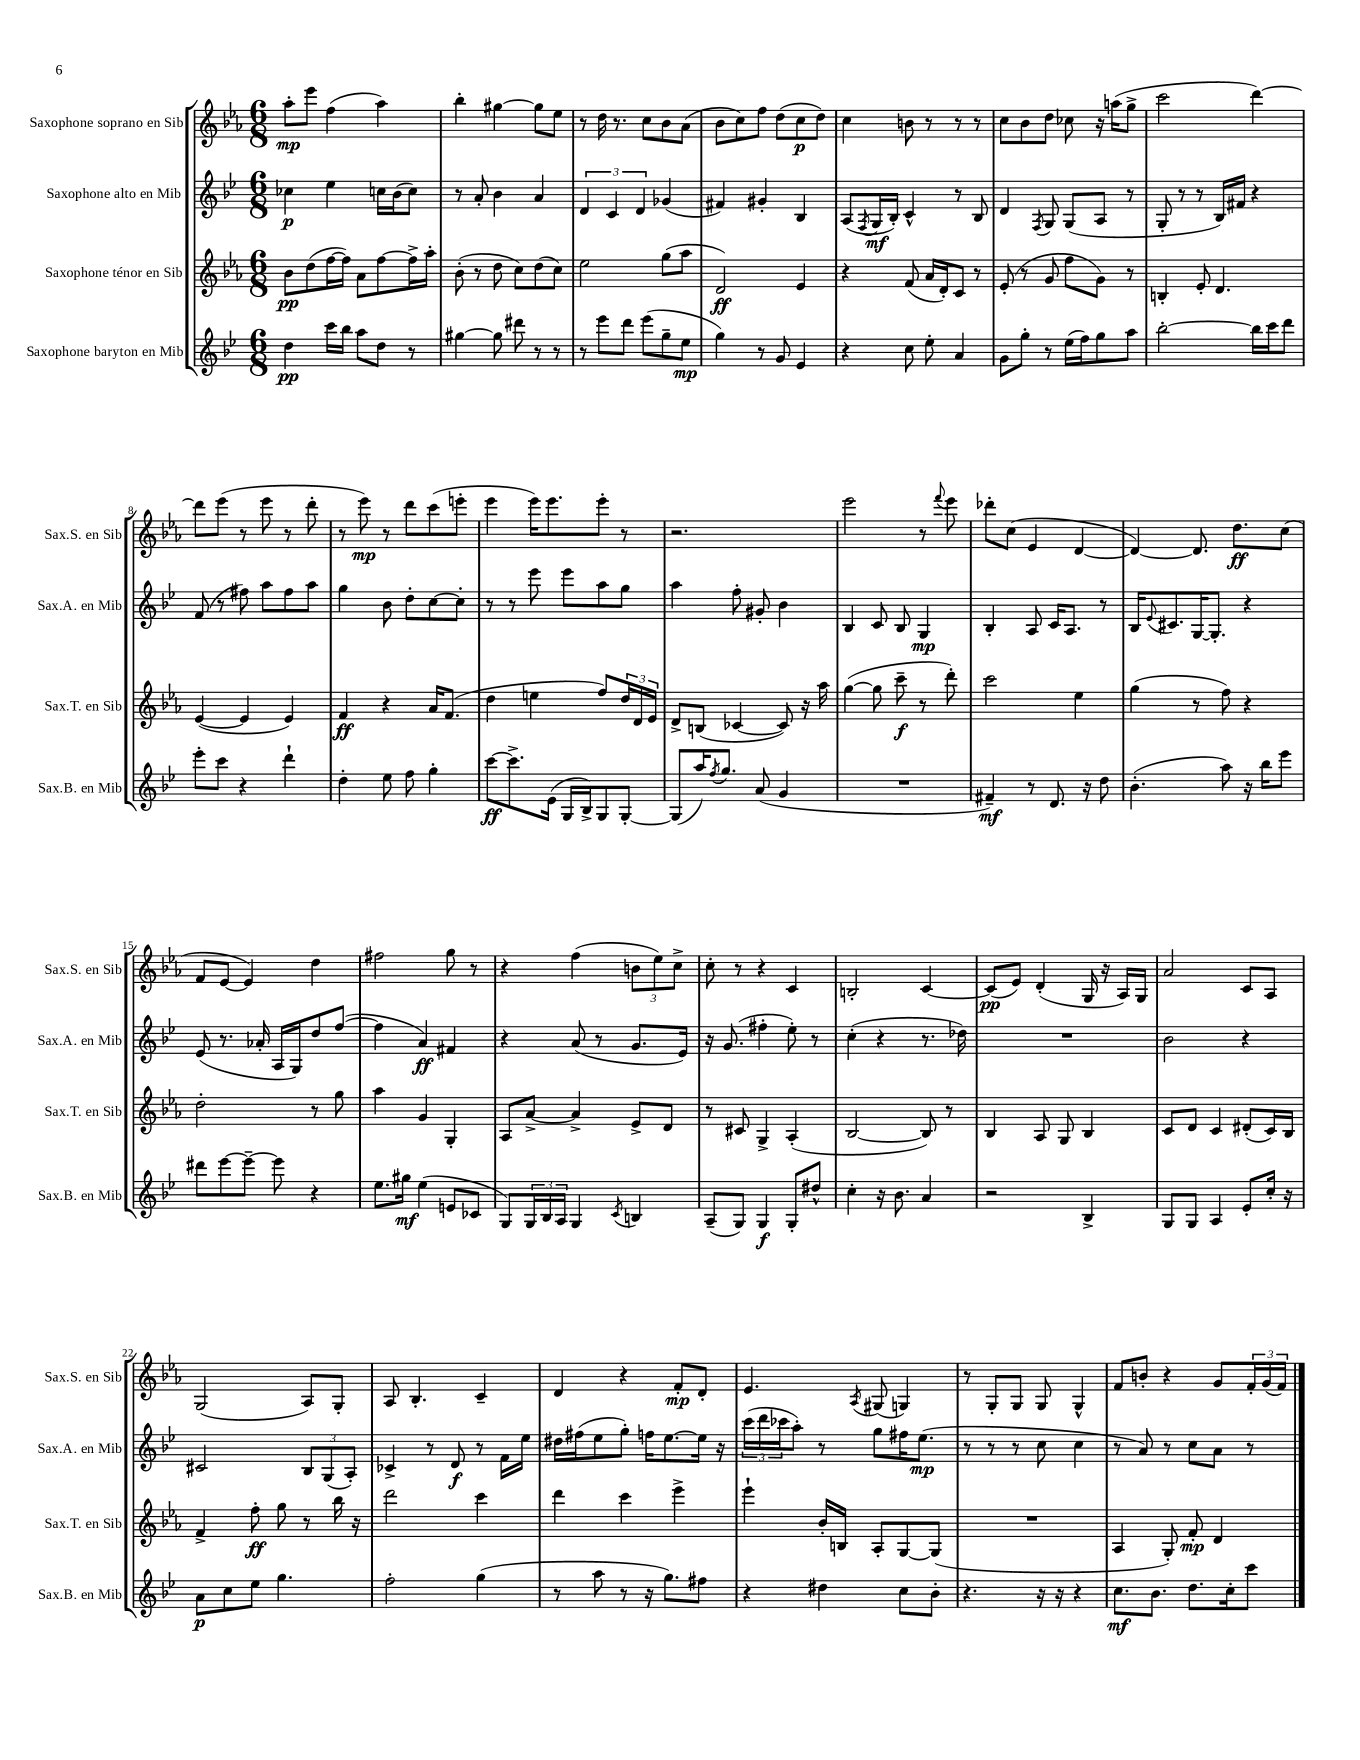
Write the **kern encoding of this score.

**kern	**kern	**kern	**kern
*staff4	*staff3	*staff2	*staff1
*clefG2	*clefG2	*clefG2	*clefG2
*k[b-e-]	*k[b-e-a-]	*k[b-e-]	*k[b-e-a-]
*M6/8	*M6/8	*M6/8	*M6/8
4dd	8b-	4cc-	8aa-'
.	(8dd	.	8eee-
16ccc	[16ff	4ee-	(4ff
16bb-	16ff])	.	.
8aa	8a-	.	.
8dd	[8ff	16cc	4aa-)
.	.	(16b-	.
8r	16ff^]	8cc)	.
.	16aa-'	.	.
=	=	=	=
[4gg#	(8b-'	8r	4bb-'
.	8r	8a'	.
8gg#]	8dd	4b-	[4gg#
8ddd#	8cc)	.	.
8r	(8dd	4a	8gg#]
8r	8cc)	.	8ee-
=	=	=	=
8r	2ee-	6d	8r
8eee-	.	.	16dd
.	.	6c	.
.	.	.	8.r
8ddd	.	.	.
.	.	6d	.
(8eee-	.	.	8cc
8gg~	(8gg	(4g-	8b-
8ee-	8aa-	.	(8a-
=	=	=	=
4gg)	2d)	4f#)	8b-
.	.	.	8cc)
8r	.	4g#'	8ff
8g	.	.	(8dd
4e-	4e-	4B-	8cc
.	.	.	8dd)
=	=	=	=
4r	4r	(8A	4cc
.	.	8qF	.
.	.	16G	.
.	.	16B-')	.
8cc	(8f	4c^^	8b
8ee-'	16a-	.	8r
.	16d')	.	.
4a	8c	8r	8r
.	8r	8B-	8r
=	=	=	=
8g	(8e-'	4d	8cc
8gg'	8r	.	8b-
.	.	8qF	.
8r	8g	8G	8dd
(16ee-	8ff	(8G	8cc-
16ff)	.	.	.
8gg	8g)	8A	16r
.	.	.	(16aa
8aa	8r	8r	8gg^
=	=	=	=
[2bb-'	4B'	8G'	2ccc
.	.	8r	.
.	8e-'	8r	.
.	4.d	16B-)	.
.	.	16f#	.
16bb-]	.	4r	[4ddd)
16ccc	.	.	.
8ddd	.	.	.
=	=	=	=
8eee-'	([4e-	(8f	8ddd]
8ccc	.	8r	(8eee-
4r	4e-]	8ff#)	8r
.	.	8aa	8eee-
4ddd`	4e-)	8ff#	8r
.	.	8aa	8ddd'
=	=	=	=
4dd'	4f	4gg	8r
.	.	.	8eee-)
8ee-	4r	8b-	8r
8ff	.	8dd'	8ddd
4gg'	16a-	[8cc	(8ccc
.	(8.f	.	.
.	.	8cc']	8eee'
=	=	=	=
[8ccc	4dd	8r	4eee-
8.ccc^]	.	8r	.
.	4ee	8eee-	16eee-)
(16e-	.	.	8.eee-
16G	.	8eee-	.
16B-^)	.	.	.
8G	8ff)	8aa	8eee-'
[8G'	24dd	8gg	8r
.	24d	.	.
.	24e-	.	.
=	=	=	=
(8G]	8d^	4aa	2.r
16aa)	(8B	.	.
8qff	.	.	.
8.gg	.	.	.
.	[4c-	8ff'	.
(8a	.	8g#'	.
4g	8c-])	4b-	.
.	16r	.	.
.	16aa-	.	.
=	=	=	=
2.r	([4gg	4B-	2eee-
.	8gg]	8c	.
.	8ccc~	8B-	.
.	8r	4G	8r
.	.	.	8qqfff
.	8ddd')	.	8eee-
=	=	=	=
4f#~)	2ccc	4B-'	8ddd-'
.	.	.	(8cc
8r	.	8A	4e-
8.d	.	16c	.
.	.	8.A	.
.	4ee-	.	[4d
16r	.	.	.
8dd	.	8r	.
=	=	=	=
(4.b-'	(4gg	16B-	4d_)
.	.	8qqe-	.
.	.	8.c#	.
.	8r	[16G	8.d]
.	.	8.G']	.
8aa)	8ff)	.	.
.	.	.	8.dd
16r	4r	4r	.
16bb-	.	.	.
8eee-	.	.	(8cc
=	=	=	=
8ddd#	2dd'	(8e-	8f
[8eee-	.	8.r	[8e-
8eee-~_	.	.	4e-])
.	.	16a-'	.
8eee-]	.	16A	.
.	.	16G)	.
4r	8r	8dd	4dd
.	8gg	([8ff	.
=	=	=	=
8.ee-	4aa-	4ff]	2ff#
16gg#	.	.	.
(4ee-	4g	4a)	.
8e	4G'	4f#	8gg
8c-	.	.	8r
=	=	=	=
8G)	8A-	4r	4r
24G	[8a-^	.	.
24B-	.	.	.
24A	.	.	.
4G	4a-^]	(8a	(4ff
.	.	8r	.
8qc	.	.	.
4B	8e-^	8.g	12b
.	.	.	12ee-)
.	8d	.	.
.	.	.	12cc^
.	.	16e-)	.
=	=	=	=
(8A~	8r	16r	8cc'
.	.	(8.g	.
8G)	8c#	.	8r
4G	4G^	4ff#'	4r
8G'	(4A-'	8ee-')	4c
8dd#^^	.	8r	.
=	=	=	=
4cc'	[2B-	(4cc'	2B'
16r	.	4r	.
8.b-	.	.	.
4a	8B-])	8.r	[4c
.	8r	.	.
.	.	16dd-)	.
=	=	=	=
2r	4B-	2.r	(8c]
.	.	.	8e-)
.	8A-	.	(4d'
.	8G	.	.
4B-^	4B-	.	16G
.	.	.	16r
.	.	.	16A-)
.	.	.	16G
=	=	=	=
8G	8c	2b-	2a-
8G	8d	.	.
4A	4c	.	.
8e-'	(8d#'	4r	8c
16cc'	16c)	.	8A-
16r	16B-	.	.
=	=	=	=
8a	4f^	2c#	(2G
8cc	.	.	.
8ee-	8ff'	.	.
4.gg	8gg	.	.
.	8r	12B-	8A-)
.	.	(12G	.
.	16bb-	.	8G'
.	.	12A')	.
.	16r	.	.
=	=	=	=
2ff'	2ddd	4c-^	8A-
.	.	.	4.B-'
.	.	8r	.
.	.	8d	.
(4gg	4ccc	8r	4c~
.	.	16f	.
.	.	16ee-	.
=	=	=	=
8r	4ddd	16dd#	4d
.	.	(16ff#	.
8aa	.	8ee-	.
8r	4ccc	8gg')	4r
16r	.	16ff	.
8.gg)	.	[8.ee-	.
.	4eee-^	.	8f'
8ff#	.	16ee-]	8d'
.	.	16r	.
=	=	=	=
4r	4eee-`	(24ccc	4.e-
.	.	24ddd	.
.	.	24ccc-	.
.	.	8aa')	.
4dd#	16b-'	8r	.
.	16B	.	.
.	.	.	8qA-
.	8A-'	8gg	(8G#
8cc	[8G	16ff#	4G)
.	.	(8.ee-	.
8b-'	(8G]	.	.
=	=	=	=
4.r	2.r	8r	8r
.	.	8r	8G'
.	.	8r	8G
16r	.	8cc	8G
16r	.	.	.
4r	.	4cc	4G^^
=	=	=	=
8.cc	4A-	8r	8f
.	.	8a)	8b'
8.b-	.	.	.
.	8G')	8r	4r
8.dd	8f'	8cc	.
.	4d	8a	8g
16cc'	.	.	.
8ccc	.	8r	24f'
.	.	.	(24g
.	.	.	24f)
==	==	==	==
*-	*-	*-	*-
